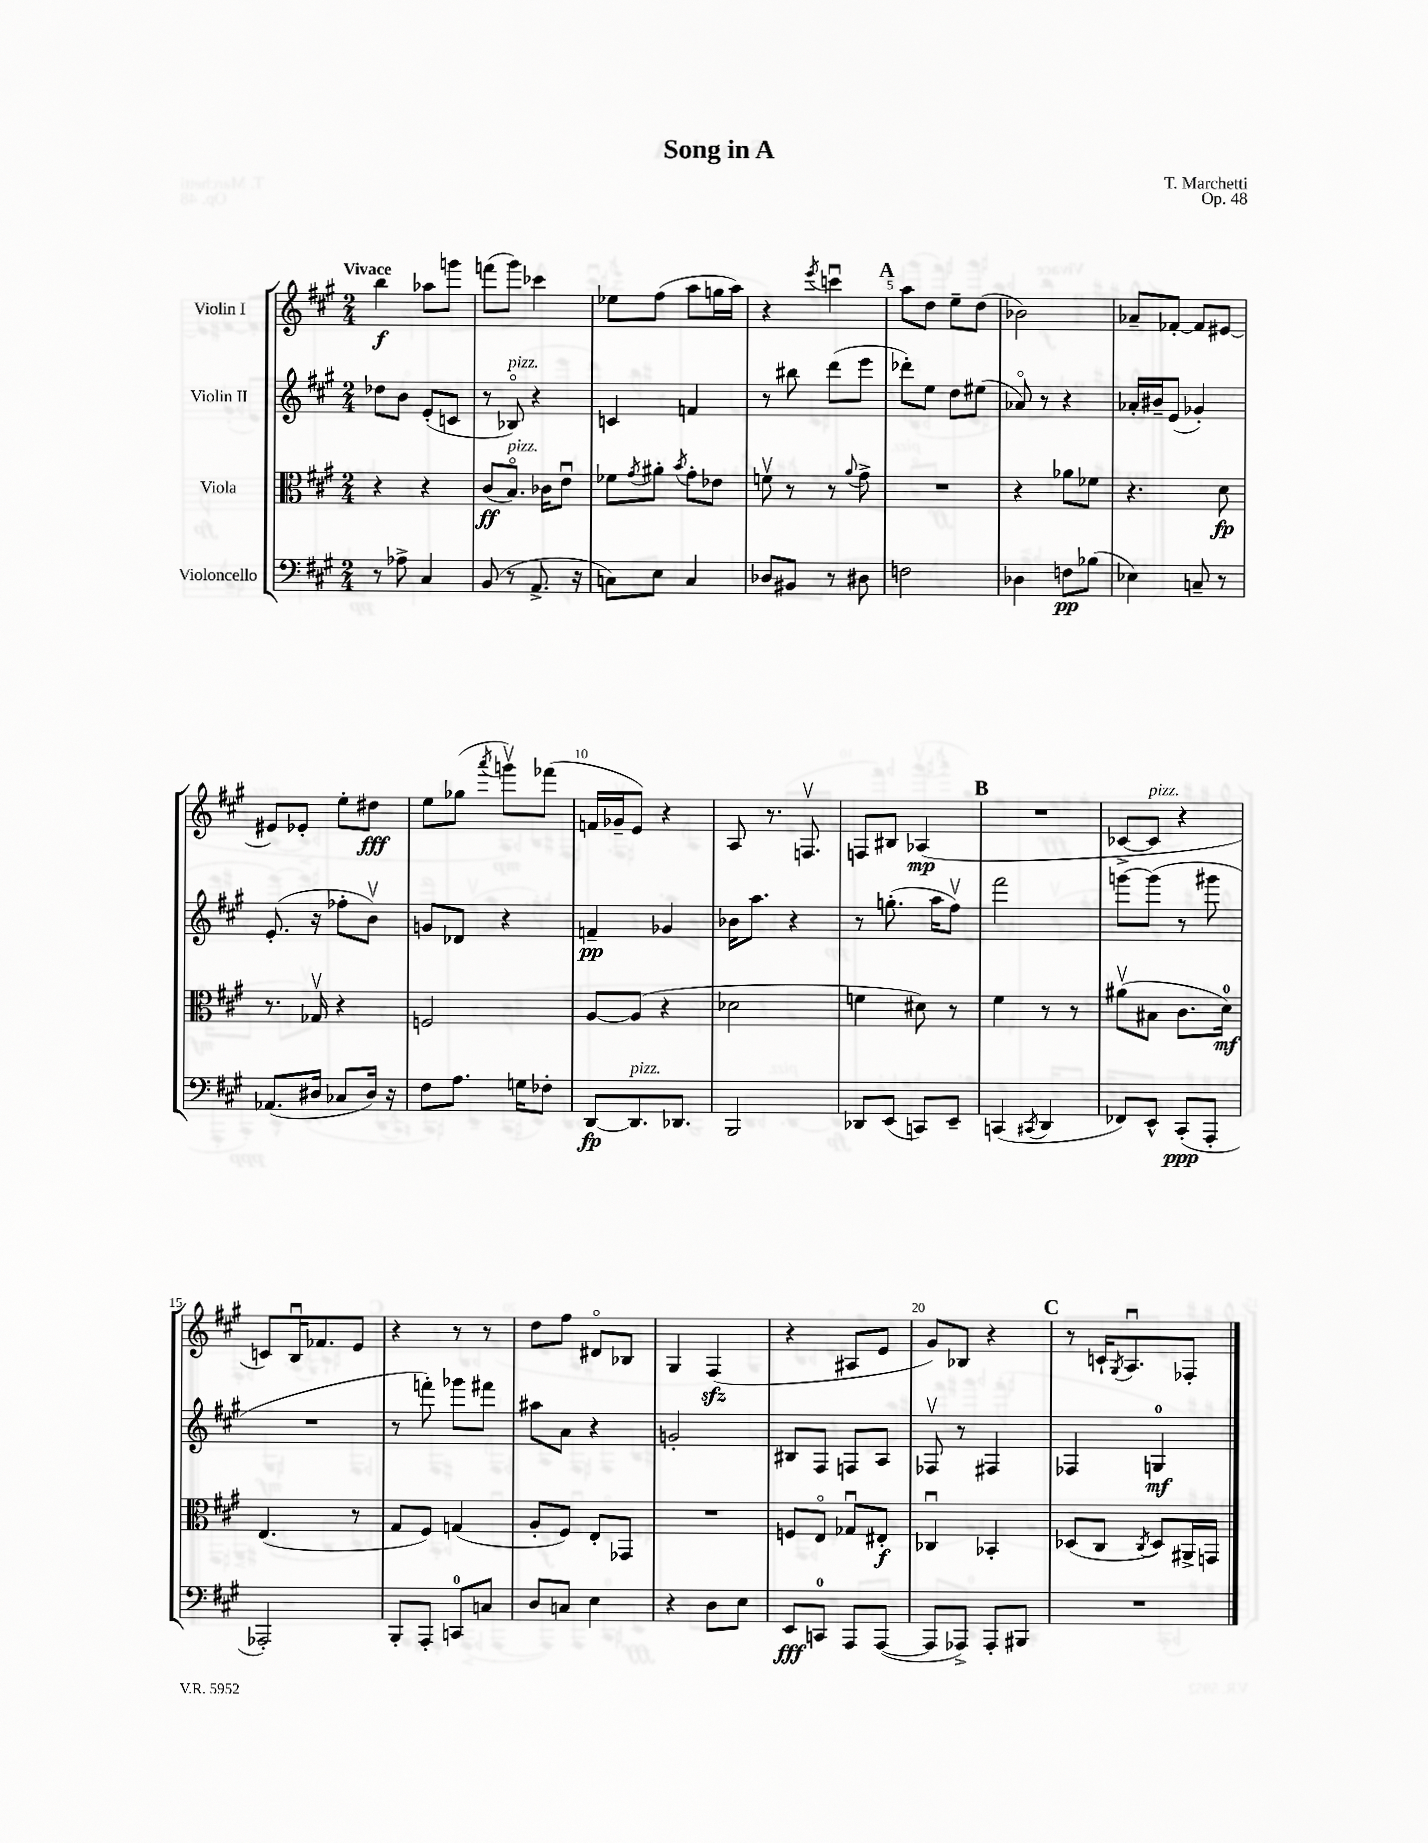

**kern	**kern	**kern	**kern
*staff4	*staff3	*staff2	*staff1
*clefF4	*clefC3	*clefG2	*clefG2
*k[f#c#g#]	*k[f#c#g#]	*k[f#c#g#]	*k[f#c#g#]
*M2/4	*M2/4	*M2/4	*M2/4
8r	4r	8dd-	4bb
8A-^	.	8b	.
4C#	4r	(8e'	8aa-
.	.	8c	8ggg
=	=	=	=
(8BB	(8c#	8r	(8fff
8r	8.Bo)	8B-o)	8ggg#)
8.AA^	.	4r	4ccc-
.	16c-	.	.
.	8eu	.	.
16r	.	.	.
=	=	=	=
8C)	8f-	4c	8ee-
.	8qg#	.	.
8E	8a#'	.	(8ff#
.	8qb	.	.
4C	8g#'	4f	8aa
.	8e-	.	16gg
.	.	.	16aa)
=	=	=	=
8D-	8fv	8r	4r
8BB#	8r	8bb#	.
.	.	.	8qeee
8r	8r	(8ddd	4cccu
.	8qqa	.	.
8D#	8g#^	8eee	.
=	=	=	=
2F	2r	8ddd-')	8aa
.	.	8ee	8dd
.	.	8dd	8ee~
.	.	(8ee#	(8dd
=	=	=	=
4D-	4r	8a-o)	2b-)
.	.	8r	.
8F	8a-	4r	.
(8B-	8f-	.	.
=	=	=	=
4E-)	4.r	16a-'	8a-~
.	.	16b#~	.
.	.	(8e	[8f-'
8C~	.	4g-')	8f-]
8r	8d	.	[8e#
=	=	=	=
(8.AA-	8.r	(8.e'	8e#]
.	.	.	8e-'
16D#	16G-v	16r	.
8C-	4r	8ff-'	8ee'
16D#)	.	8bv)	8dd#
16r	.	.	.
=	=	=	=
8F#	2F	8g	8ee
8.A	.	8d-	(8gg-
.	.	.	8qaaa
.	.	4r	8gggv)
16G	.	.	.
8F-'	.	.	(8fff-
=	=	=	=
[8DD	[8A	4f~	16f
.	.	.	16g-~
8.DD]	(8A]	.	8e)
.	4r	4g-	4r
8.DD-	.	.	.
=	=	=	=
2BBB	2d-	16b-	8A
.	.	8.aa	.
.	.	.	8.r
.	.	4r	.
.	.	.	8.Fv
=	=	=	=
8DD-	4f	8r	8F
(8EE	.	(8.gg'	8B#
8CC)	8d#)	.	(4A-
.	.	16aa	.
8EE~	8r	8ff#v)	.
=	=	=	=
(4CC	4f#	2fff#	2r
8qCC#	.	.	.
4DD	8r	.	.
.	8r	.	.
=	=	=	=
8FF-)	(8a#v	[8ggg	[8c-^
8EE^^	8B#	(8ggg]	8c-]
(8CC#'	8.c#	8r	4r
8AAA'	.	8ggg#	.
.	16d)	.	.
=	=	=	=
2AAA-')	(4.E	2r	8c)
.	.	.	16Bu
.	.	.	8.f-
.	8r	.	8e
=	=	=	=
8BBB'	8G#	8r	4r
8AAA'	8F#)	8fff')	.
8CC	(4G	8ggg-	8r
8C	.	8fff#	8r
=	=	=	=
8D	8A'	8aa#	8dd
8C	8F#)	8a	8ff#
4E	8E'	4r	8d#o
.	8GG-	.	8B-
=	=	=	=
4r	2r	2g'	4G#
8D	.	.	(4F#
8E	.	.	.
=	=	=	=
8EE	8F	8B#	4r
8CC	8Eo	8F#	.
8AAA	8G-u	8F	8A#
([8AAA	8E#'	8A	8e
=	=	=	=
8AAA]	4C-u	8F-v	8g#)
8AAA-^)	.	8r	8B-
8AAA-'	4BB-'	4F#	4r
8BBB#	.	.	.
=	=	=	=
2r	(8D-	4F-	8r
.	8C#	.	16c`
.	.	.	8qG#
.	.	.	8.Au
.	8qC#	.	.
.	8D-)	4G	.
.	16AA#^	.	8F-'
.	16GG	.	.
==	==	==	==
*-	*-	*-	*-
